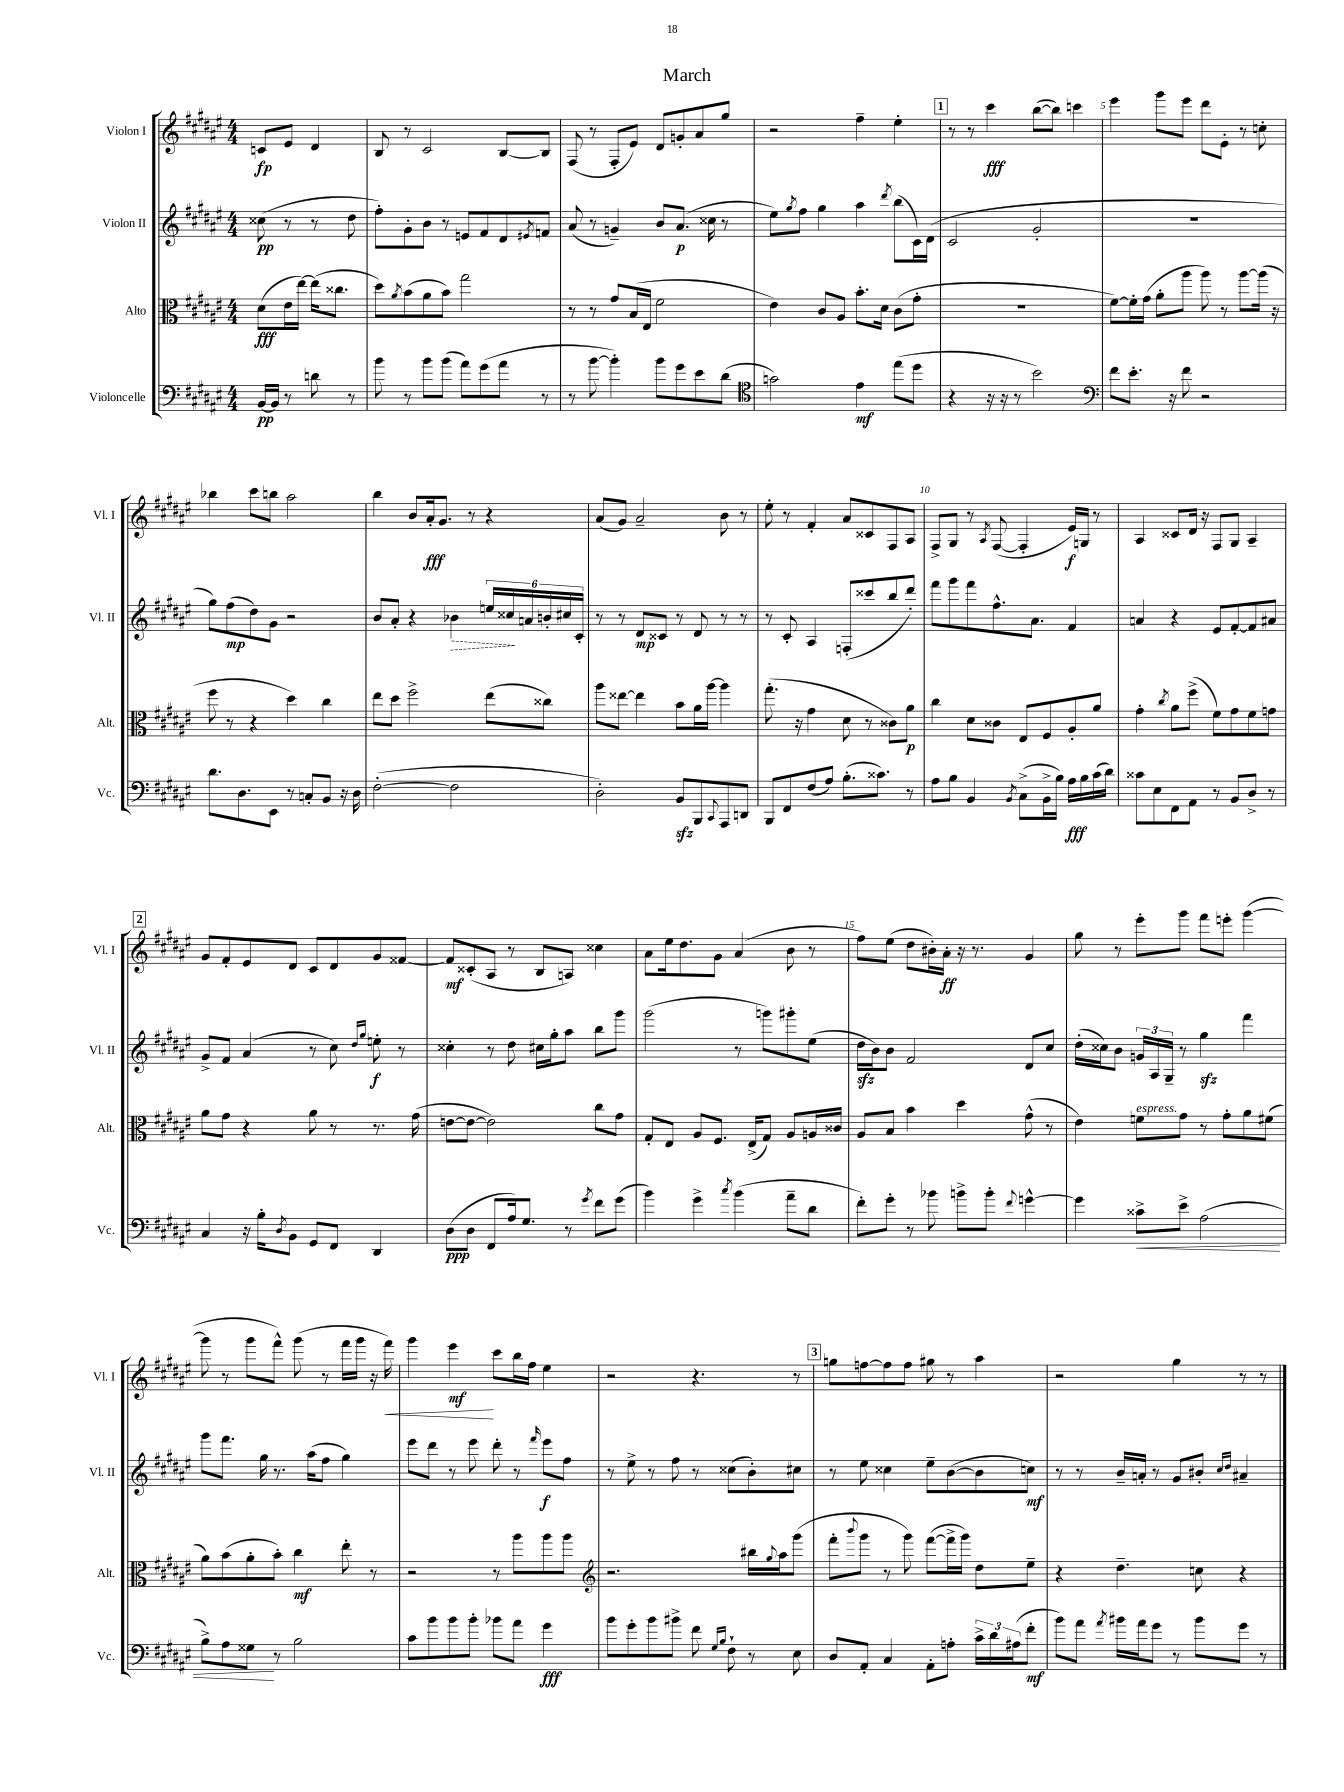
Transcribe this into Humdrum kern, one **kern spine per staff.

**kern	**dynam	**kern	**dynam	**kern	**dynam	**kern	**dynam
*part4	*part4	*part3	*part3	*part2	*part2	*part1	*part1
*staff4	*staff4	*staff3	*staff3	*staff2	*staff2	*staff1	*staff1
*I"Violoncelle	*	*I"Alto	*	*I"Violon II	*	*I"Violon I	*
*I'Vc.	*	*I'Alt.	*	*I'Vl. II	*	*I'Vl. I	*
*clefF4	*	*clefC3	*	*clefG2	*	*clefG2	*
*k[f#c#g#d#a#e#]	*	*k[f#c#g#d#a#e#]	*	*k[f#c#g#d#a#e#]	*	*k[f#c#g#d#a#e#]	*
*M4/4	*	*M4/4	*	*M4/4	*	*M4/4	*
=	=	=	=	=	=	=	=
[16BB/LL	pp	(8d#\L	fff	(8cc##X\	pp	8cn/L	fp
16BB/JJ]	.	.	.	.	.	.	.
8r	.	16e#\L	.	8r	.	8e#/J	.
.	.	[16ee#\JJ)	.	.	.	.	.
8dn\	.	(16ee#\KL]	.	8r	.	4d#/	.
.	.	8.cc##X\J	.	.	.	.	.
8r	.	.	.	8dd#\	.	.	.
=1	=1	=1	=1	=1	=1	=1	=1
8b\	.	8dd#\L)	.	8ff#'\L)	.	8B/	.
.	.	8qa#/	.	.	.	.	.
8r	.	(8b\	.	8g#'\	.	8r	.
8b\L	.	8a#\	.	8b\J	.	2c#/	.
(8b\J	.	8b\J)	.	8r	.	.	.
8a#\L)	.	2gg#\	.	8en/L	.	.	.
(8g#\	.	.	.	8f#/	.	.	.
8a#\J	.	.	.	8d#/	.	[8B/L	.
.	.	.	.	8qe#X/	.	.	.
8r	.	.	.	8fn/J	.	8B/J]	.
=2	=2	=2	=2	=2	=2	=2	=2
8r	.	8r	.	(8a#/	.	(8F#/	.
[8b\	.	8r	.	8r	.	8r	.
4b'\])	.	8g#/L	.	4gn~/)	.	8F#'/L	.
.	.	(16B/L	.	.	.	8e#/J)	.
.	.	16E#/JJ	.	.	.	.	.
8b\L	.	2f#\	.	8b/L	.	8d#/L	.
8g#\	.	.	.	(8.a#/J	p	8gn'/	.
8e#\	.	.	.	.	.	8a#/	.
.	.	.	.	16cc##X\	.	.	.
(8d#\J	.	.	.	8r	.	8gg#/J	.
=3	=3	=3	=3	=3	=3	=3	=3
*clefC4	*	*	*	*	*	*	*
2gn\)	.	4e#\)	.	8ee#\L)	.	2r	.
.	.	.	.	8qgg#/	.	.	.
.	.	.	.	8ff#\J	.	.	.
.	.	8c#/L	.	4gg#\	.	.	.
.	.	8A#/J	.	.	.	.	.
4e#\	mf	8.b'\L	.	4aa#\	.	4ff#~\	.
.	.	16d#\Jk	.	.	.	.	.
.	.	.	.	8qddd#/	.	.	.
(8ee#\L	.	(8c#\L	.	(8bb\L	.	4ee#'\	.
8dd#\J	.	8g#'\J	.	16c#\L)	.	.	.
.	.	.	.	(16d#\JJ	.	.	.
!!LO:REH:place=s1:t=1
=4	=4	=4	=4	=4	=4	=4	=4
4r	.	1r	.	2c#/	.	8r	.
.	.	.	.	.	.	8r	.
16r	.	.	.	.	.	4ccc#\	fff
16r	.	.	.	.	.	.	.
8r	.	.	.	.	.	.	.
2b\)	.	.	.	2g#'/	.	([8bb\L	.
.	.	.	.	.	.	8bb\J])	.
.	.	.	.	.	.	4cccn\	.
=5	=5	=5	=5	=5	=5	=5	=5
*clefF4	*	*	*	*	*	*	*
8f#\L	.	[8f#\L)	.	1r	.	4eee#\	.
8.e#'\J	.	16f#'\L]	.	.	.	.	.
.	.	(16g#\JJ	.	.	.	.	.
.	.	8a#'\L	.	.	.	8ggg#\L	.
16r	.	.	.	.	.	.	.
8f#\	.	8aa#\J	.	.	.	8eee#\J	.
2r	.	8aa#\)	.	.	.	8ddd#\L	.
.	.	8r	.	.	.	8e#'\J	.
.	.	[8aa#\L	.	.	.	8r	.
.	.	(16aa#\Jk]	.	.	.	8ccn'\	.
.	.	16r	.	.	.	.	.
!!LO:LB:g=z
=6	=6	=6	=6	=6	=6	=6	=6
8.d#\L	.	8ff#\	.	8gg#\L)	.	4bb-X\	.
.	.	8r	.	(8ff#\	mp	.	.
8.D#\	.	.	.	.	.	.	.
.	.	4r	.	8dd#\)	.	8ccc#\L	.
8EE#\J	.	.	.	8g#\J	.	8bbn\J	.
8r	.	4dd#\)	.	2r	.	2aa#\	.
8Cn'/L	.	.	.	.	.	.	.
8BB/J	.	4cc#\	.	.	.	.	.
16r	.	.	.	.	.	.	.
16D#\	.	.	.	.	.	.	.
=7	=7	=7	=7	=7	=7	=7	=7
([2F#'\	.	8ee#\L	.	8b/L	.	4bb\	.
.	.	8dd#\J	.	8a#'/J	.	.	.
.	.	2ff#^\	.	4r	.	8b/L	.
.	.	.	.	.	.	16a#'/k	fff
.	.	.	.	.	.	8.g#/J	.
!	!	!	!	!	!LO:HP:b	!	!
2F#\]	.	.	.	4b-X\	>	.	.
.	.	.	.	.	.	8r	.
.	.	(8ee#\L	.	24een/LL	.	4r	.
.	.	.	.	24cc##X/	.	.	.
.	.	.	.	24an/	]	.	.
.	.	8cc##X\J)	.	24bn'/	.	.	.
.	.	.	.	24cc#X/	.	.	.
.	.	.	.	24c#'/JJ	.	.	.
=8	=8	=8	=8	=8	=8	=8	=8
2D#'\)	.	8aa#\L	.	8r	.	(8a#/L	.
.	.	[8ee##X\J	.	8r	.	8g#/J)	.
.	.	4ee##\]	.	8d#/L	mp	2a#~/	.
.	.	.	.	8c##X/J	.	.	.
8BBzz/L	.	8b\L	.	8r	.	.	.
8BBB/	.	16a#\L	.	8d#/	.	.	.
.	.	[16aa#\JJ	.	.	.	.	.
8qqCC#/	.	.	.	.	.	.	.
8AAA#/	.	4aa#\]	.	8r	.	8b\	.
8DDn/J	.	.	.	8r	.	8r	.
=9	=9	=9	=9	=9	=9	=9	=9
8BBB/L	.	(8.gg#'\	.	8r	.	8ee#'\	.
8FF#/	.	.	.	8c#'/	.	8r	.
.	.	16r	.	.	.	.	.
(8F#/	.	4g#\	.	4A#/	.	4f#'/	.
8A#/J)	.	.	.	.	.	.	.
(8.B'\L	.	8d#\	.	(8Fn'/L	.	8a#/L	.
.	.	8r	.	8ccc##X/	.	8c##X/	.
8.c##X\J)	.	.	.	.	.	.	.
.	.	8c##X\L)	.	8bb/	.	8F#/	.
8r	.	8a#\J	p	8ddd#'/J)	.	8A#/J	.
=10	=10	=10	=10	=10	=10	=10	=10
8A#\L	.	4cc#\	.	8fff#\L	.	8F#^/L	.
8B\J	.	.	.	8ggg#\	.	8G#/J	.
4BB/	.	8d#\L	.	8fff#\	.	8r	.
.	.	.	.	.	.	8qA#/	.
.	.	8c##X\J	.	8.ff#^^\	.	([8F#/	.
8qBB/	.	.	.	.	.	.	.
(8C#^\L	.	8E#/L	.	.	.	4F#'/]	.
.	.	.	.	8.a#\J	.	.	.
16BB^\L	.	8F#/	.	.	.	.	.
16B\JJ)	.	.	.	.	.	.	.
16A#\LL	fff	8A#'/	.	4f#/	.	16e#/LL)	f
16B\	.	.	.	.	.	16Gn/JJ	.
(16c#\	.	8a#/J	.	.	.	8r	.
16d#\JJ)	.	.	.	.	.	.	.
=11	=11	=11	=11	=11	=11	=11	=11
8c##X\L	.	4g#'\	.	4an/	.	4A#/	.
8E#\	.	.	.	.	.	.	.
.	.	8qcc#/	.	.	.	.	.
8FF#\	.	8a#\L	.	4r	.	8c##X/L	.
8AA#\J	.	(8ff#^\J	.	.	.	16d#/Jk	.
.	.	.	.	.	.	16r	.
8r	.	8f#\L)	.	8e#/L	.	8F#/L	.
8BB/L	.	8g#\	.	[8f#'/	.	8G#/J	.
8D#^/J	.	8f#\	.	8f#/]	.	4A#~/	.
8r	.	8gn\J	.	8a#X/J	.	.	.
!!LO:LB:g=z
!!LO:REH:place=s1:t=2
=12	=12	=12	=12	=12	=12	=12	=12
4C#/	.	8a#\L	.	8g#^/L	.	8g#/L	.
.	.	8g#\J	.	8f#/J	.	8f#'/	.
16r	.	4r	.	(4a#/	.	8e#/	.
16B'\KL	.	.	.	.	.	.	.
8qD#/	.	.	.	.	.	.	.
8BB\J	.	.	.	.	.	8d#/J	.
8GG#/L	.	8a#\	.	8r	.	8c#/L	.
8FF#/J	.	8r	.	8cc#\)	.	8d#/	.
.	.	.	.	16qqdd#/LL	.	.	.
.	.	.	.	16qqgg#/JJ	.	.	.
4DD#/	.	8.r	.	8een'\	f	8g#/	.
.	.	.	.	8r	.	[8f##X/J	.
.	.	(16g#\	.	.	.	.	.
=13	=13	=13	=13	=13	=13	=13	=13
(8D#\L	ppp	[8en\L	.	4cc##X'\	.	8f##/L]	mf
8D#\J	.	8e\J_	.	.	.	(8c##X'/	.
8FF#/L	.	2e\])	.	8r	.	8A#/J	.
16A#/k)	.	.	.	8dd#\	.	8r	.
8.G#/J	.	.	.	.	.	.	.
.	.	.	.	16cc#X\LL	.	8B/L	.
.	.	.	.	16gg#'\J	.	.	.
8r	.	.	.	8aa#\J	.	8An/J)	.
8qg#/	.	.	.	.	.	.	.
8f#\L	.	8cc#\L	.	8bb\L	.	4cc##X\	.
(8g#\J	.	8g#\J	.	8ggg#\J	.	.	.
=14	=14	=14	=14	=14	=14	=14	=14
4b\)	.	8G#'/L	.	(2ggg#\	.	8a#\L	.
.	.	8E#/J	.	.	.	16ee#\k	.
.	.	.	.	.	.	8.dd#\	.
4g#^\	.	8A#/L	.	.	.	.	.
.	.	8.F#/J	.	.	.	8g#\J	.
8qcc#/	.	.	.	.	.	.	.
(4b\	.	.	.	8r	.	(4a#/	.
.	.	(16E#^/KL	.	.	.	.	.
.	.	8G#/J)	.	8gggn\L)	.	.	.
8a#~\L	.	8A#/L	.	8ggg#X'\	.	8b\	.
8d#\J	.	16An/L	.	(8ee#\J	.	8r	.
.	.	16c##X/JJ	.	.	.	.	.
=15	=15	=15	=15	=15	=15	=15	=15
8f#'\L)	.	8A#/L	.	16dd#zz\LL	.	8ff#\L)	.
.	.	.	.	16b\J)	.	.	.
8g#'\J	.	8B/J	.	8b\J	.	(8ee#\J	.
8r	.	4b\	.	2f#/	.	8dd#\L	.
8b-X\	.	.	.	.	.	16b#X'\L)	.
.	.	.	.	.	.	16a#'\JJ	ff
8bn^\L	.	4dd#\	.	.	.	16r	.
.	.	.	.	.	.	8.r	.
8b'\J	.	.	.	.	.	.	.
8qqf#/	.	.	.	.	.	.	.
[4gn^^\	.	(8g#^^\	.	8d#/L	.	4g#/	.
.	.	8r	.	8cc#/J	.	.	.
=16	=16	=16	=16	=16	=16	=16	=16
4g\]	.	4e#\)	.	(16dd#'\LL	.	8gg#\	.
.	.	.	.	16cc##X\J)	.	.	.
.	.	.	.	8b\J	.	8r	.
!	!	!LO:TX:a:i:t=espress.	!	!	!	!	!
!	!LO:HP:b	!	!	!	!	!	!
8c##X^\L	<	8fn\L	.	24gn/LL	.	8eee#'\L	.
.	.	.	.	24A#/	.	.	.
.	.	.	.	24G#~/JJ	.	.	.
8e#^\J	.	8g#\J	.	8r	.	8ggg#\J	.
(2A#\	.	8r	.	4gg#zz\	.	8fff#\L	.
.	.	8g#'\L	.	.	.	8eeen'\J	.
.	.	8a#\	.	4fff#\	.	([4ggg#\	.
.	.	(8f#X\J	.	.	.	.	.
!!LO:LB:g=z
=17	=17	=17	=17	=17	=17	=17	=17
8B^\L)	.	8a#\L)	.	8ggg#\L	.	8ggg#\]	.
8A#\	.	(8b\	.	8.fff#\J	.	8r	.
8G##X\J	.	8a#'\	.	.	.	8ggg#\L	.
.	.	.	.	16gg#\	.	.	.
8r	[	8b'\J)	.	8.r	.	8fff#^^\J)	.
2B\	.	4cc#\	mf	.	.	(8ggg#\	.
.	.	.	.	(16aa#\KL	.	.	.
.	.	.	.	8ff#\J	.	8r	.
.	.	8ee#'\	.	4gg#\)	.	16fff#\LL	.
.	.	.	.	.	.	16ggg#\JJ	.
.	.	8r	.	.	.	16r	.
!	!	!	!	!	!	!	!LO:HP:b
.	.	.	.	.	.	16fff#\)	<
=18	=18	=18	=18	=18	=18	=18	=18
8c#\L	.	2r	.	8eee#\L	.	4ggg#\	.
8b\	.	.	.	8ddd#\J	.	.	.
8b\	.	.	.	8r	.	4eee#\	mf
8b'\J	.	.	.	8eee#\	.	.	.
8b-X\L	.	8r	.	8ddd#'\	.	8ccc#\L	[
8a#\J	.	8aa#\L	.	8r	.	16bb\L	.
.	.	.	.	.	.	16ff#\JJ	.
.	.	.	.	16qqfff#/	.	.	.
4g#\	fff	8aa#\	.	8eee#\L	f	4ee#\	.
.	.	8aa#\J	.	8ff#\J	.	.	.
=19	=19	=19	=19	=19	=19	=19	=19
*	*	*clefG2	*	*	*	*	*
8b\L	.	2.r	.	8r	.	2r	.
8g#'\	.	.	.	8ee#^\	.	.	.
8b\	.	.	.	8r	.	.	.
8b#X^\J	.	.	.	8ff#\	.	.	.
8f#\	.	.	.	8r	.	4.r	.
16qqG#/LL	.	.	.	.	.	.	.
16qqB/JJ	.	.	.	.	.	.	.
8F#`\	.	.	.	(8cc##X\L	.	.	.
8r	.	16bb#X\LL	.	8b'\)	.	.	.
.	.	8qqgg#/	.	.	.	.	.
.	.	16aa#\J	.	.	.	.	.
8E#\	.	(8ggg#\J	.	8cc#X\J	.	8r	.
!!LO:REH:place=s1:t=3
=20	=20	=20	=20	=20	=20	=20	=20
8D#/L	.	8fff#'\L	.	8r	.	8ggn\L	.
.	.	8qqbbb/	.	.	.	.	.
8AA#'/J	.	8ggg#\J	.	8ee#\	.	[8ffn\	.
4C#/	.	8r	.	4cc##X\	.	8ff\]	.
.	.	8ggg#\)	.	.	.	8ff\J	.
8AA#'\L	.	([8fff#\L	.	8ee#~\L	.	8gg#X\	.
8An'\J	.	16fff#^\L]	.	([8b\	.	8r	.
.	.	16ggg#\JJ)	.	.	.	.	.
24c#^\LL	.	8dd#\L	.	8b\]	.	4aa#\	.
24d#\	.	.	.	.	.	.	.
(24A#X\J	.	.	.	.	.	.	.
8f#'\J	mf	8ee#~\J	.	8ccn\J)	mf	.	.
=21	=21	=21	=21	=21	=21	=21	=21
8b\L)	.	4r	.	8r	.	2r	.
8a#\J	.	.	.	8r	.	.	.
8qa#/	.	.	.	.	.	.	.
16b#X\LL	.	4.dd#~\	.	16b~/LL	.	.	.
16a#\J	.	.	.	16an'/JJ	.	.	.
8g#\J	.	.	.	8r	.	.	.
8r	.	.	.	8g#/L	.	4gg#\	.
8b#\L	.	8ccn\	.	8b#X'/J	.	.	.
.	.	.	.	16qqcc#/LL	.	.	.
.	.	.	.	16qqdd#/JJ	.	.	.
8g#\J	.	4r	.	4a#X~/	.	8r	.
8r	.	.	.	.	.	8r	.
==	==	==	==	==	==	==	==
*-	*-	*-	*-	*-	*-	*-	*-
